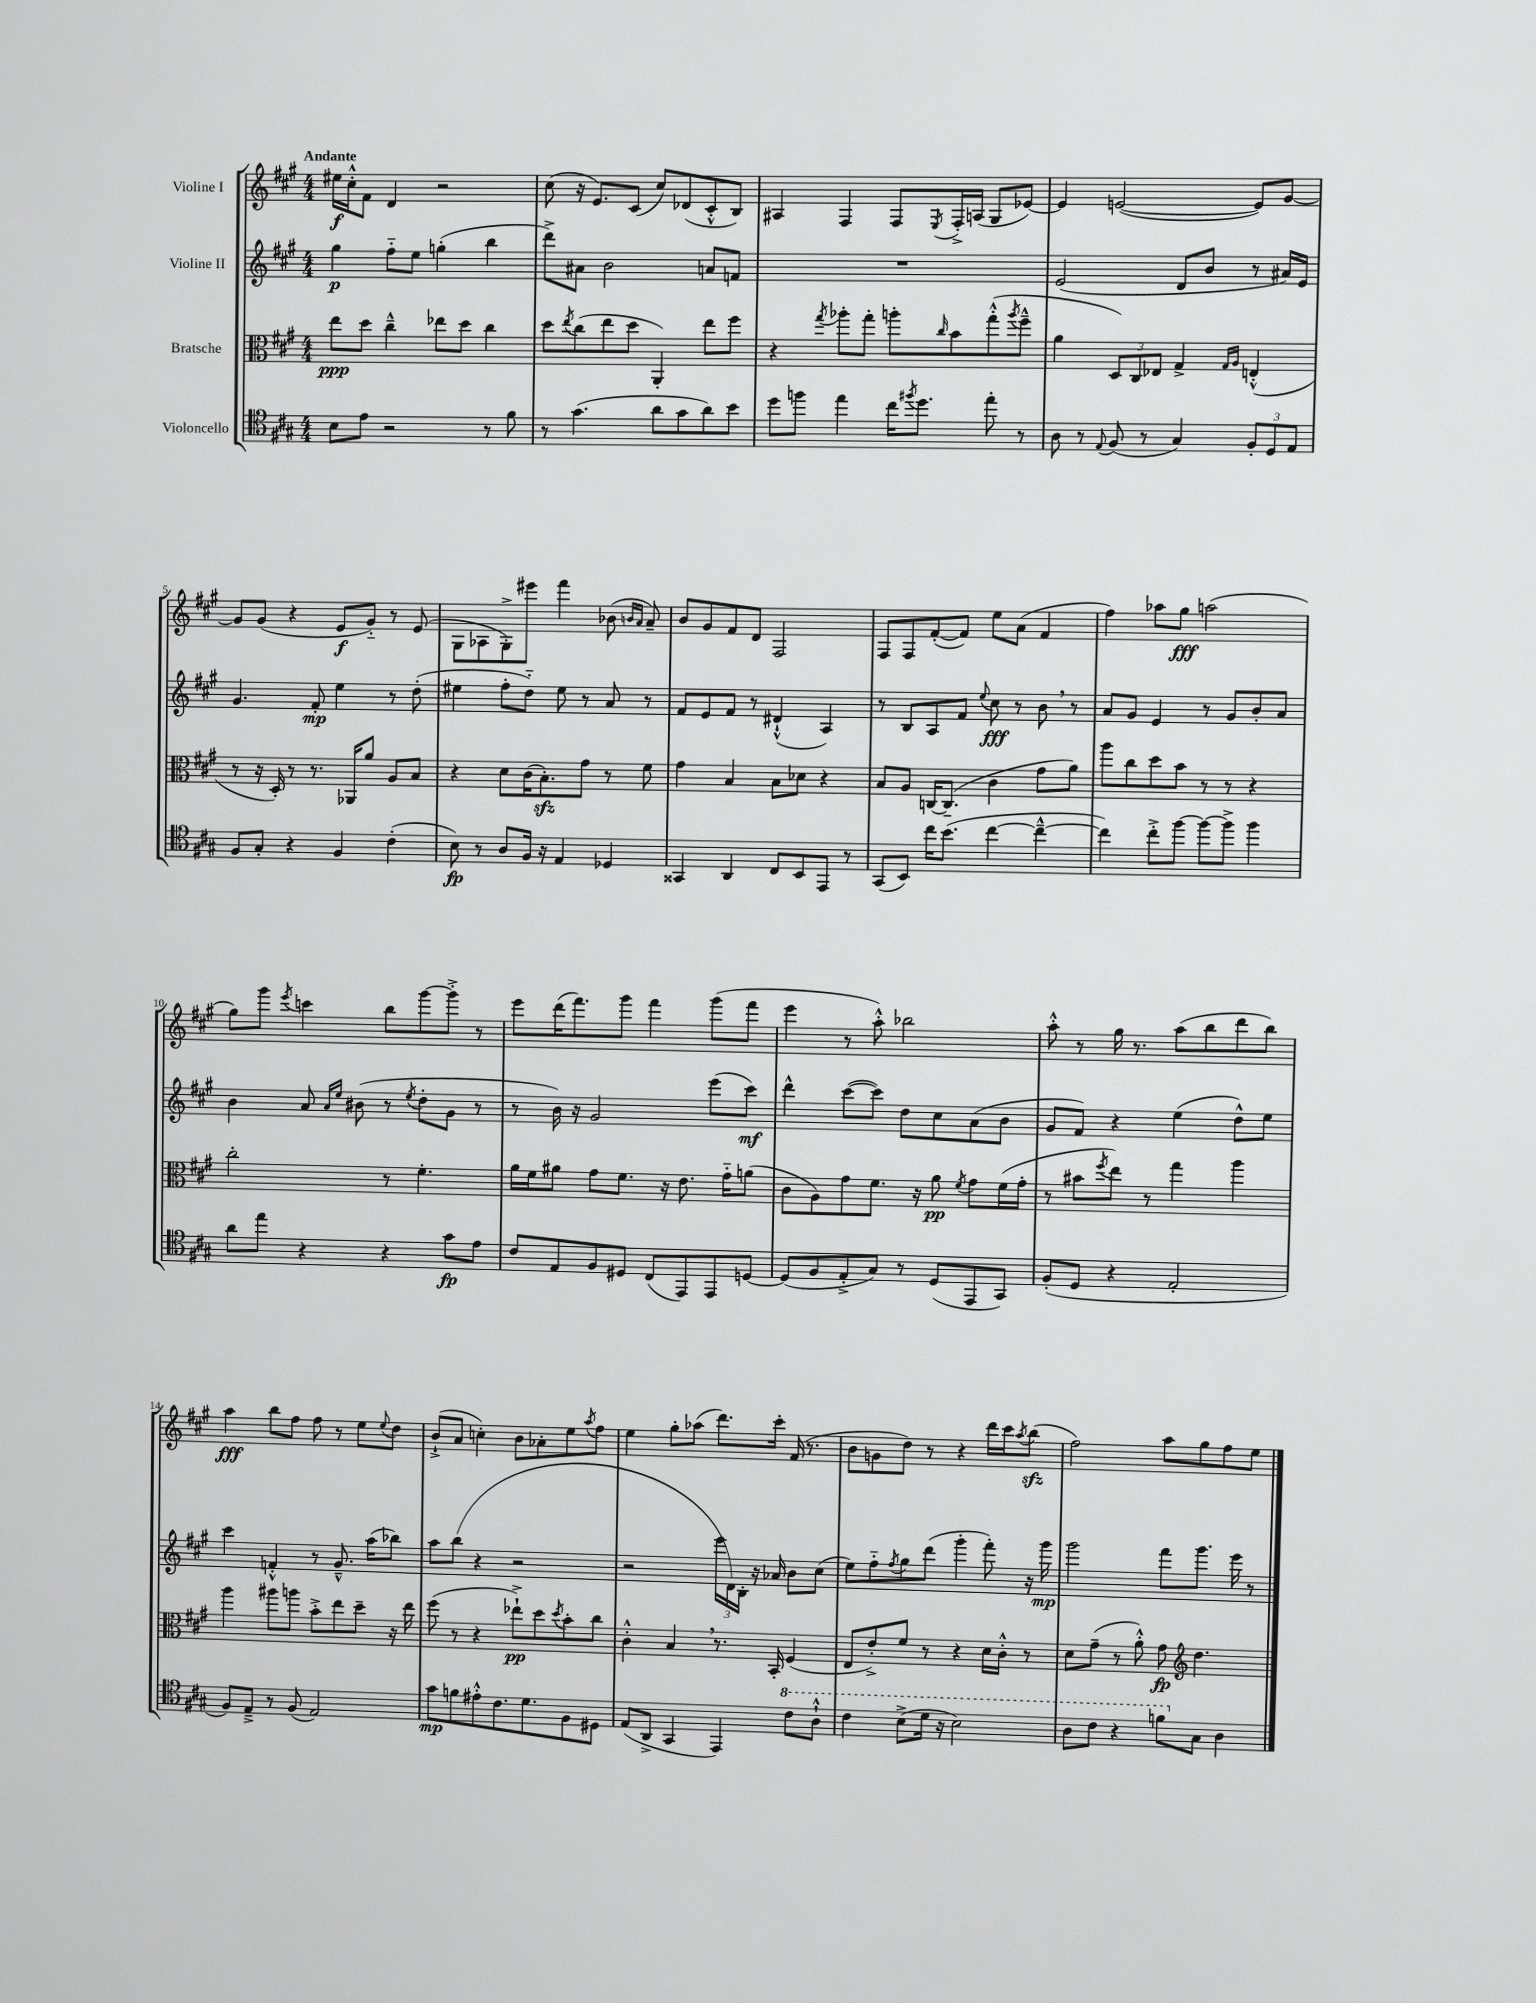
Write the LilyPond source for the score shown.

<<
\new StaffGroup <<
\new Staff = "s0" \with { instrumentName = "Violine I" } {
    \clef treble \key a \major \numericTimeSignature \time 4/4 \tempo "Andante"
    eis''16\f cis''16-.-^ fis'8 d'4 r2 |
    cis''8( r16 e'8.) cis'8( cis''8) des'8( cis'8-.-^ b8) |
    ais4 fis4 fis8 \acciaccatura { e8 } fis16-.-> a16( gis8 ees'8~) |
    ees'4 e'2~( e'8) gis'8~ |
    gis'8 gis'8( r4 e'8\f gis'8-_) r8 e'8( |
    gis8 aes8 gis8-.->) eis'''8 fis'''4 bes'8( \grace { b'16 a'16 } a'8--) |
    b'8 gis'8 fis'8 d'8 fis2 |
    fis8 fis8 fis'8~-.( fis'8) e''8 a'8( fis'4 |
    fis''4) aes''8 gis''8\fff a''2( |
    gis''8) gis'''8 \acciaccatura { e'''8 } c'''4 b''8 gis'''8~ gis'''8-.-> r8 |
    e'''8 d'''16( fis'''8.) gis'''8 fis'''4 gis'''8( fis'''8 |
    e'''4 r8 a''8-.-^) bes''2 |
    a''8-.-^ r8 gis''16 r8. a''8( b''8 d'''8 b''8) |
    a''4\fff b''8 fis''8 fis''8 r8 e''8 \appoggiatura { e''8 } d''8 |
    b'8-!->( a'8 c''4-.) b'8 aes'8-. e''8 \acciaccatura { a''8 } fis''8 |
    e''4 gis''8-. aes''8( d'''8.) cis'''16-. fis'16( r8. |
    b'8 g'8 d''8) r8 r4 d'''16 cis'''16 \acciaccatura { a''8 } b''8\sfz( |
    fis''2) a''8 gis''8 fis''8 e''8 \bar "|." |
}
\new Staff = "s1" \with { instrumentName = "Violine II" } {
    \clef treble \key a \major \numericTimeSignature \time 4/4
    gis''4\p fis''8-_ e''8 g''4-.( b''4 |
    d'''8->) ais'8 b'2 a'8 f'8 |
    R1 |
    e'2( d'8 b'8 r8 ais'16) e'16 |
    gis'4. fis'8-.\mp e''4 r8 d''8-.( |
    eis''4 fis''8-. d''8-_) eis''8 r8 a'8 r8 |
    fis'8 e'8 fis'8 r8 dis'4-!-^( a4) |
    r8 b8 a8 fis'8 \appoggiatura { e''8 } cis''8\fff r8 b'8 \breathe r8 |
    a'8 gis'8 e'4 r8 gis'8 b'8-. a'8 |
    b'4 a'8 \grace { a'16 e''16 } bis'8( r8 \acciaccatura { e''8 } d''8-. gis'8 r8 |
    r8 b'16) r16 gis'2 e'''8( cis'''8\mf) |
    d'''4-^ cis'''8~( cis'''8) d''8 cis''8 a'8( b'8 |
    gis'8 fis'8) r4 e''4( d''8-^) e''8 |
    cis'''4 f'4-.-^ r8 gis'8.---^ a''16( bes''8) |
    a''8 b''8( r4 r2 |
    r2 \tuplet 3/2 { e'''16 d'16) b16-. } r16 aes'16 b'8 cis''8( |
    e''8) fis''8-_ \acciaccatura { fis''8 } gis''8 d'''8( gis'''4-. fis'''8-.) r16 gis'''16\mp |
    gis'''2 fis'''8 gis'''8. e'''16 r8 \bar "|." |
}
\new Staff = "s2" \with { instrumentName = "Bratsche" } {
    \clef alto \key a \major \numericTimeSignature \time 4/4
    e''8\ppp d''8 cis''4---^ ees''8 d''8 cis''4 |
    d''8 \acciaccatura { e''8 } cis''8( e''8 d''8 a,4-.) e''8 fis''8 |
    r4 \acciaccatura { gis''8 } aes''8-. gis''8-. a''8-. \grace { cis''16 } b'8 gis''8-.-^( \acciaccatura { a''8 } fis''8---^ |
    a'4 \tuplet 3/2 { d8) cis8 ees8 } gis4-> \grace { gis16 a16 } e4-.-^( |
    r8 r16 d16-.) r8 r8. aes,16 a'8 a8 b8 |
    r4 d'8 cis'16( b8.-.\sfz) gis'8 r8 fis'8 |
    gis'4 b4 b8 des'8 r4 |
    b8 a8 c16~ c8.--( cis'4 gis'8 a'8) |
    a''8 cis''8 d''8 b'8 r8 r8 r4 |
    cis''2-. r8 fis'4.-. |
    a'16 fis'16 ais'8 gis'8 fis'8. r16 e'8. gis'16-_ a'8( |
    cis'8 a8) gis'8 fis'8. r16 a'8\pp \acciaccatura { fis'8 } gis'8 fis'16( gis'16-. |
    r8 bis'8 \acciaccatura { fis''8 } e''8) r8 gis''4 a''4 |
    a''4 ais''8 a''8 b'8-.-> e''8 d''8-- r16 e''16 |
    fis''8( r8 r4 ees''8-!->\pp) d''8 \acciaccatura { d''8 } b'8-. cis''8 |
    cis'4-.-^ b4 \breathe r8. b,16-. fis4( |
    e8 e'8-.->) fis'8 r8 r4 d'16 cis'16-.-^ r8 |
    d'8 gis'8--( r8 a'8-.-^) gis'8\fp \clef treble d''4. \bar "|." |
}
\new Staff = "s3" \with { instrumentName = "Violoncello" } {
    \clef tenor \key a \major \numericTimeSignature \time 4/4
    b8 e'8 r2 r8 fis'8 |
    r8 gis'4.( a'8 gis'8 a'8) b'8 |
    d''8 f''8 e''4 cis''16 \acciaccatura { fis''8 } d''8. e''8-. r8 |
    a8 r8 \appoggiatura { e8 } fis8( r8 gis4) \tuplet 3/2 { fis8-. d8 e8 } |
    fis8 gis8-. r4 fis4 cis'4-.( |
    b8\fp) r8 a8 fis16 r16 e4 des4 |
    gisis,4 a,4 cis8 b,8 e,8 r8 |
    gis,8( b,8) cis''16 b'8.( cis''4~ cis''4~---^ |
    cis''4) cis''8-.-> fis''8~ fis''8~ fis''8-> fis''4 |
    a'8 e''8 r4 r4 gis'8\fp e'8 |
    cis'8 e8 fis8 dis8 cis8( e,8) e,8 d8~ |
    d8( fis8 e8-.-> gis8) r8 d8( e,8 gis,8) |
    fis8-.( d8 r4 e2-. |
    fis8) e8---> r8 fis8( e2) |
    gis'8\mp f'8 eis'8-.-^ cis'8. d'8. fis8 dis8 |
    e8( a,8-> gis,4 e,4) \ottava #1 cis''8 a'8-!-^ |
    cis''4 b'8->( d''16 r16 b'2) |
    a'8 cis''8 r4 f''8 \ottava #0 gis8 a4 \bar "|." |
}
>>
>>
